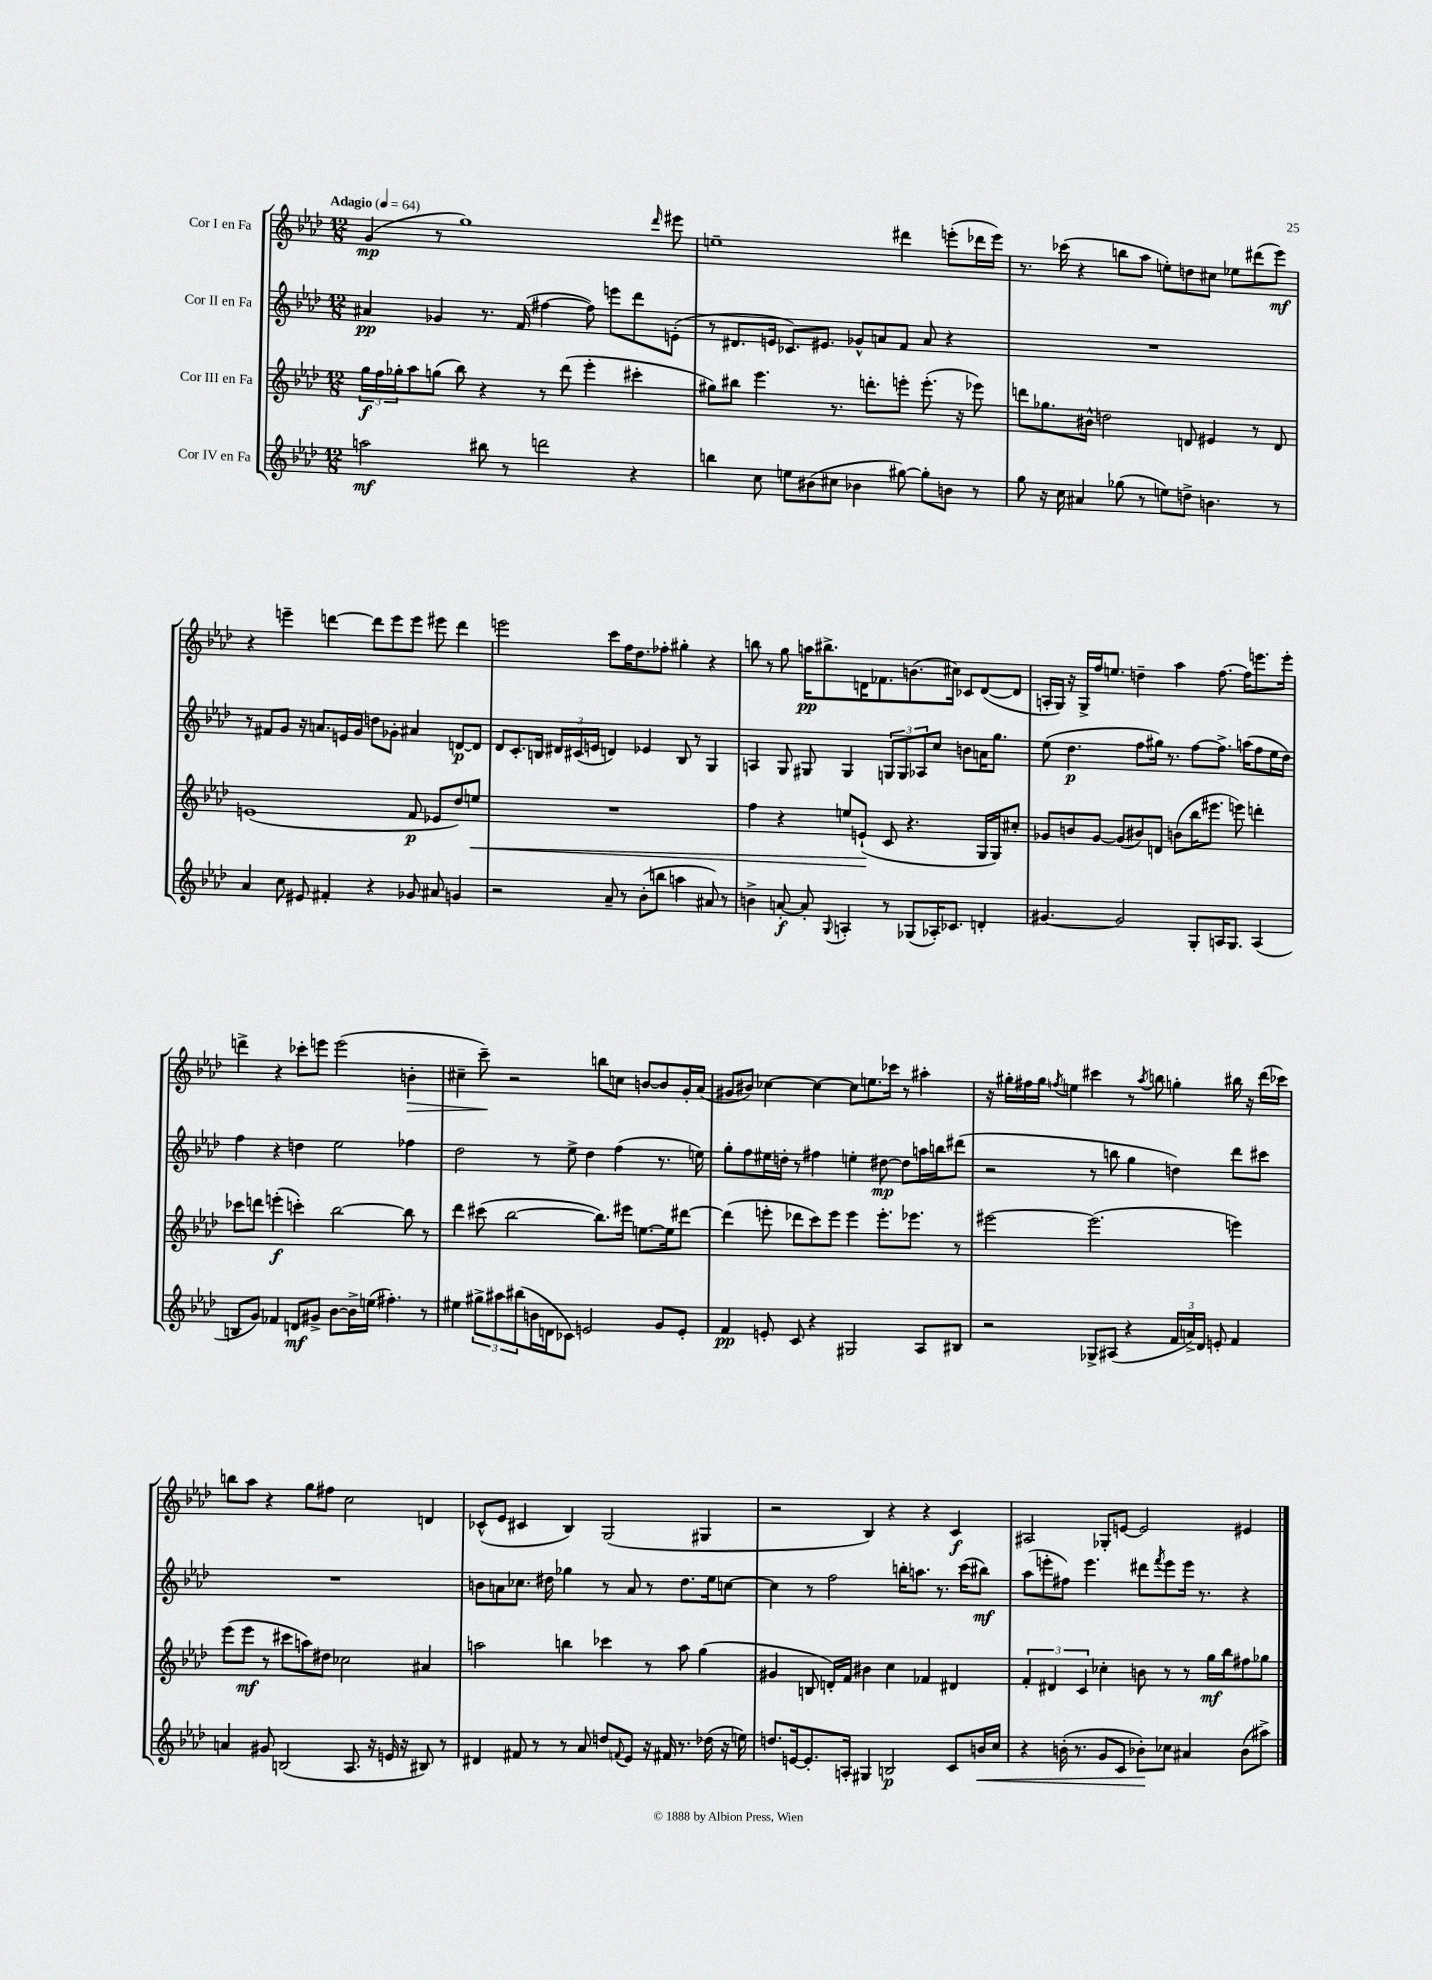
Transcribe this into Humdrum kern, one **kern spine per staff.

**kern	**kern	**kern	**kern
*staff4	*staff3	*staff2	*staff1
*clefG2	*clefG2	*clefG2	*clefG2
*k[b-e-a-d-]	*k[b-e-a-d-]	*k[b-e-a-d-]	*k[b-e-a-d-]
*M12/8	*M12/8	*M12/8	*M12/8
*MM64	*MM64	*MM64	*MM64
2aa\	24gg\LL	4a#/	(4g/
.	24ff\	.	.
.	24gg-'\J	.	.
.	8aa-\	.	.
.	(8gg\J	4g-/	8r
.	8bb-\)	.	1gg)
8bb#\	4r	8.r	.
8r	.	.	.
.	.	(16f/	.
2ddd\	8r	[4ff#\	.
.	(8ddd-\	.	.
.	4eee-'\	8ff#\])	.
.	.	8eee\L	.
4r	4ccc#'\	8ddd-\	.
.	.	.	16qqddd-/
.	.	(8e'\J	8eee#\
=	=	=	=
4bb\	8gg#\L)	8r	1ee~
.	8bb#\J	8.d#/L	.
8cc\	4.eee-\	.	.
.	.	16e/Jk	.
8ee\L	.	8.c-/L)	.
(8b#\	.	.	.
.	.	8.e#/J	.
8cc#\J	8.r	.	.
4b-\	.	8g-^^/L	.
.	8.ddd'\L	.	.
.	.	8a/	.
[8gg#\)	8eee'\J	8f/J	4ddd#\
8gg#'\]L	(8.eee'\	8a/	.
8b\J	.	4r	(8eee'\L
.	16r	.	.
8r	8eee-\)	.	16ddd-\L
.	.	.	16eee\JJ)
=	=	=	=
8gg\	8ddd\L	1.r	8.r
16r	8.gg-\	.	.
16cc\	.	.	(16ccc-\
4a#/	.	.	4r
.	16b#^^\Jk	.	.
.	2dd\	.	.
(8gg-\	.	.	8bb\L
8r	.	.	8aa-\J
8ee\L)	.	.	8ee'\L)
8dd^\J	8d/	.	8dd\
4.b\	4e#/	.	8cc#\J
.	.	.	8ee-\L
.	8r	.	(8ddd#\
8r	8d/	.	8eee-\J)
=	=	=	=
4a-/	(1e	8r	4r
.	.	8f#/L	.
8cc\	.	8g/J	4eee~\
8e#/	.	16r	.
.	.	8.a/L	.
4f#'/	.	.	[4ddd\
.	.	16e/L	.
.	.	16g/JJ	.
4r	.	8dd\L	8ddd\]L
.	.	8g-'\J	8eee\
8g-/	8f/	4a#/	8eee\J
8a#/	8e-/L	.	8eee#\
4g/	8dd-/)	[8d/L	4ddd\
.	8ee/J	8d/]J	.
=	=	=	=
2r	1.r	8d-/L	2eee\
.	.	8.c'/	.
.	.	16B/Jk	.
.	.	24d#/LL	.
.	.	(24c#/	.
.	.	24e/JJ	.
8a-~/	.	4d/)	8ccc\L
8r	.	.	16ff\K
.	.	.	8.dd-\
(8b-'\L	.	4e-/	.
8bb\J	.	.	8ff-'\J
4aa\	.	8B/	4gg#'\
.	.	8r	.
8a#/)	.	4G/	4r
8r	.	.	.
=	=	=	=
4b^\	4ff\	4A/	8bb\
.	.	.	8r
[8a'/	4r	8G/	8gg\
8a'/]	.	8G#/	16aa\LK
.	.	.	8.bb#^\
8qqG/	.	.	.
4A'/	8ee/L	4G#/	.
.	(8e`/J	.	16d\K
.	.	.	8.f-\
8r	8c/	12G/L	.
.	.	12G/	.
(8G-/L	4.r	.	(8.b\
.	.	12A-/	.
16A-'/K)	.	8cc/J	.
8.c-/J	.	.	16cc#\Jk)
.	.	8b\L	8c-/L
4d'/	16G/LL	16a\K	([8d/
.	16G/J)	8.gg\J	.
.	8cc#'/J	.	8d/]J
=	=	=	=
[4.g#/	8g-/L	(8ee-\	16A'/LL
.	.	.	16G/JJ)
.	8b/	4.dd-\	16r
.	.	.	16G^/LL
.	[8g-/J	.	16ff/J
.	.	.	8.ee/J
2g#/]	(8g-/]L	.	.
.	8b#/)	8ff\L	4dd~\
.	8d/J	16gg#\Jk)	.
.	.	8.r	.
.	(8b\L	.	4aa-\
8G'/L	16bb-\K	[8ff\L	.
.	8.eee#\J	.	.
16A/K	.	8.ff^\]J	[8.ff\
8.G/J	.	.	.
.	8eee\)	.	.
.	.	(16aa\LK	16ff\]LK
(4A/	4ddd'\	8ff\	8.eee\
.	.	16ee-\L	.
.	.	16dd-\JJ)	16eee'\Jk
=	=	=	=
8B/L	8ccc-\L	4ff\	4ddd^\
8g/J)	8ddd\J	.	.
4f-/	(4eee'\	4r	4r
8d/L	4ccc'\)	4dd\	8ccc-'\L
8g#^/J	.	.	8eee\J
[8b-\L	[2bb-\	2ee-\	(2eee\
16b-^\]L	.	.	.
(16ee\JJ	.	.	.
4.ff#'\)	.	.	.
.	8bb-\]	4ff-\	4b'\
8r	8r	.	.
=	=	=	=
4ee#\	4ddd-\	2dd-\	4cc#~\
12gg#^\L	(8ccc#\	.	8ccc~\)
12aa#\	.	.	.
.	[2bb-\	.	2r
(12bb#\	.	.	.
16b\L	.	8r	.
16d\J	.	.	.
8c-\J)	.	8ee-^\	.
2e/	.	4dd-\	.
.	8.bb-\]L)	.	8bb\L
.	.	(4ff\	8cc\J
.	16eee#\Jk	.	.
.	[8.ee\L	.	[8b/L
8g/L	.	8.r	8b/]
.	16ee\]k	.	.
8e'/J	[8ddd#\J	.	16g'/L
.	.	16ee\)	(16a-/JJ
=	=	=	=
4f/	(4ddd#\]	8gg'\L	8g#/L
.	.	8ff\	8b#/J)
8e'/	8eee'\	16ee#\L	[4cc-\
.	.	16dd'\JJ	.
8c/	8ddd-\L	8r	.
4r	8ccc\)	4ff#\	4cc-\_
.	8eee\J	.	.
2G#/	4eee\	4ee'\	8cc-\]L
.	.	.	8.ee\
.	8.eee'\L	[8dd#\	.
.	.	.	16ccc-\Jk
.	.	8dd#\]L	8r
.	8.eee-\J	.	.
8A-/L	.	16aa\L	4aa#'\
.	.	16bb\J	.
8B#/J	8r	(8ddd#\J	.
=	=	=	=
2r	[2eee#\	2r	16r
.	.	.	16gg#'\LL
.	.	.	16ff#\
.	.	.	16gg#\JJ
.	.	.	8qff/
.	.	.	4ee\
8G-^/L	(2.eee#\]	8r	4ccc#\
(8A#/J	.	8bb\	.
4r	.	4gg\	8r
.	.	.	8qaa-/
.	.	.	8bb\
24f/LL	.	4dd\)	4gg'\
24a^/)	.	.	.
24d-/JJ	.	.	.
8e'/	.	.	.
4f/	4eee\)	8ddd-\L	16bb#\
.	.	.	16r
.	.	8ccc#\J	(16ddd-\LL
.	.	.	16ccc-\JJ)
=	=	=	=
4a/	(8eee-\L	1.r	8bb\L
.	8eee-\J	.	8aa-\J
8g#/	8r	.	4r
(2B/	8ccc#\L	.	.
.	8aa\)	.	8gg\L
.	8dd#\J	.	8ff#\J
.	2cc-\	.	2cc\
8.A-/	.	.	.
16r	.	.	.
16e/	.	.	.
16r	.	.	.
8B#/)	4a#/	.	4d/
8r	.	.	.
=	=	=	=
4d#/	2aa\	8b\L	(8c-^^/L
.	.	8a\	8e-/J
8f#/	.	8.cc-\J	4c#/
8r	.	.	.
.	.	16dd#\	.
8r	4bb\	4gg-\	4B-/)
8a-/	.	.	.
8dd/L	4ccc-\	8r	(2G/
8qqf/	.	.	.
8e-/J	.	8a/	.
16r	8r	8r	.
16f#/	.	.	.
8.r	8aa\	8.dd#\L	.
.	(4gg\	.	4G#/
(16dd-\	.	16ee-\k	.
16r	.	[8cc\J	.
16ee\)	.	.	.
=	=	=	=
8.dd/L	4g#/	4cc\]	2r
[16e/k	.	.	.
8.e'/]	8B/	8r	.
.	16d'/LL)	2ff\	.
16A'/Jk	16f/JJ	.	.
4G#/	4b#\	.	4B-/)
2B/	4cc\	.	4r
.	.	16bb'\LK	.
.	.	8.aa\J	.
.	4f-/	.	4r
.	.	8.r	.
8c/L	4d#/	.	4c/
.	.	(16ccc\LK	.
16b/L	.	8bb#\J)	.
16cc/JJ	.	.	.
=	=	=	=
4r	6f'/	(8aa-\L	2A#/
.	.	8eee'\	.
.	6d#/	.	.
(16b'\	.	8ff#\J)	.
8.r	.	.	.
.	6c/	.	.
.	.	4.eee\	.
8g/L	4cc-'\	.	8G-'/L
8c/J	.	.	[8e/J
8b-'\L)	8b\	8ddd#\L	2e/]
.	.	8qfff/	.
8cc-\J	8r	8eee\	.
4a#/	8r	16eee\Jk	.
.	.	8.r	.
.	16gg\LL	.	.
.	16bb-\J	.	.
(8b-\L	8ff#\	4r	4e#/
8aa#^\J)	8gg-\J	.	.
==	==	==	==
*-	*-	*-	*-
